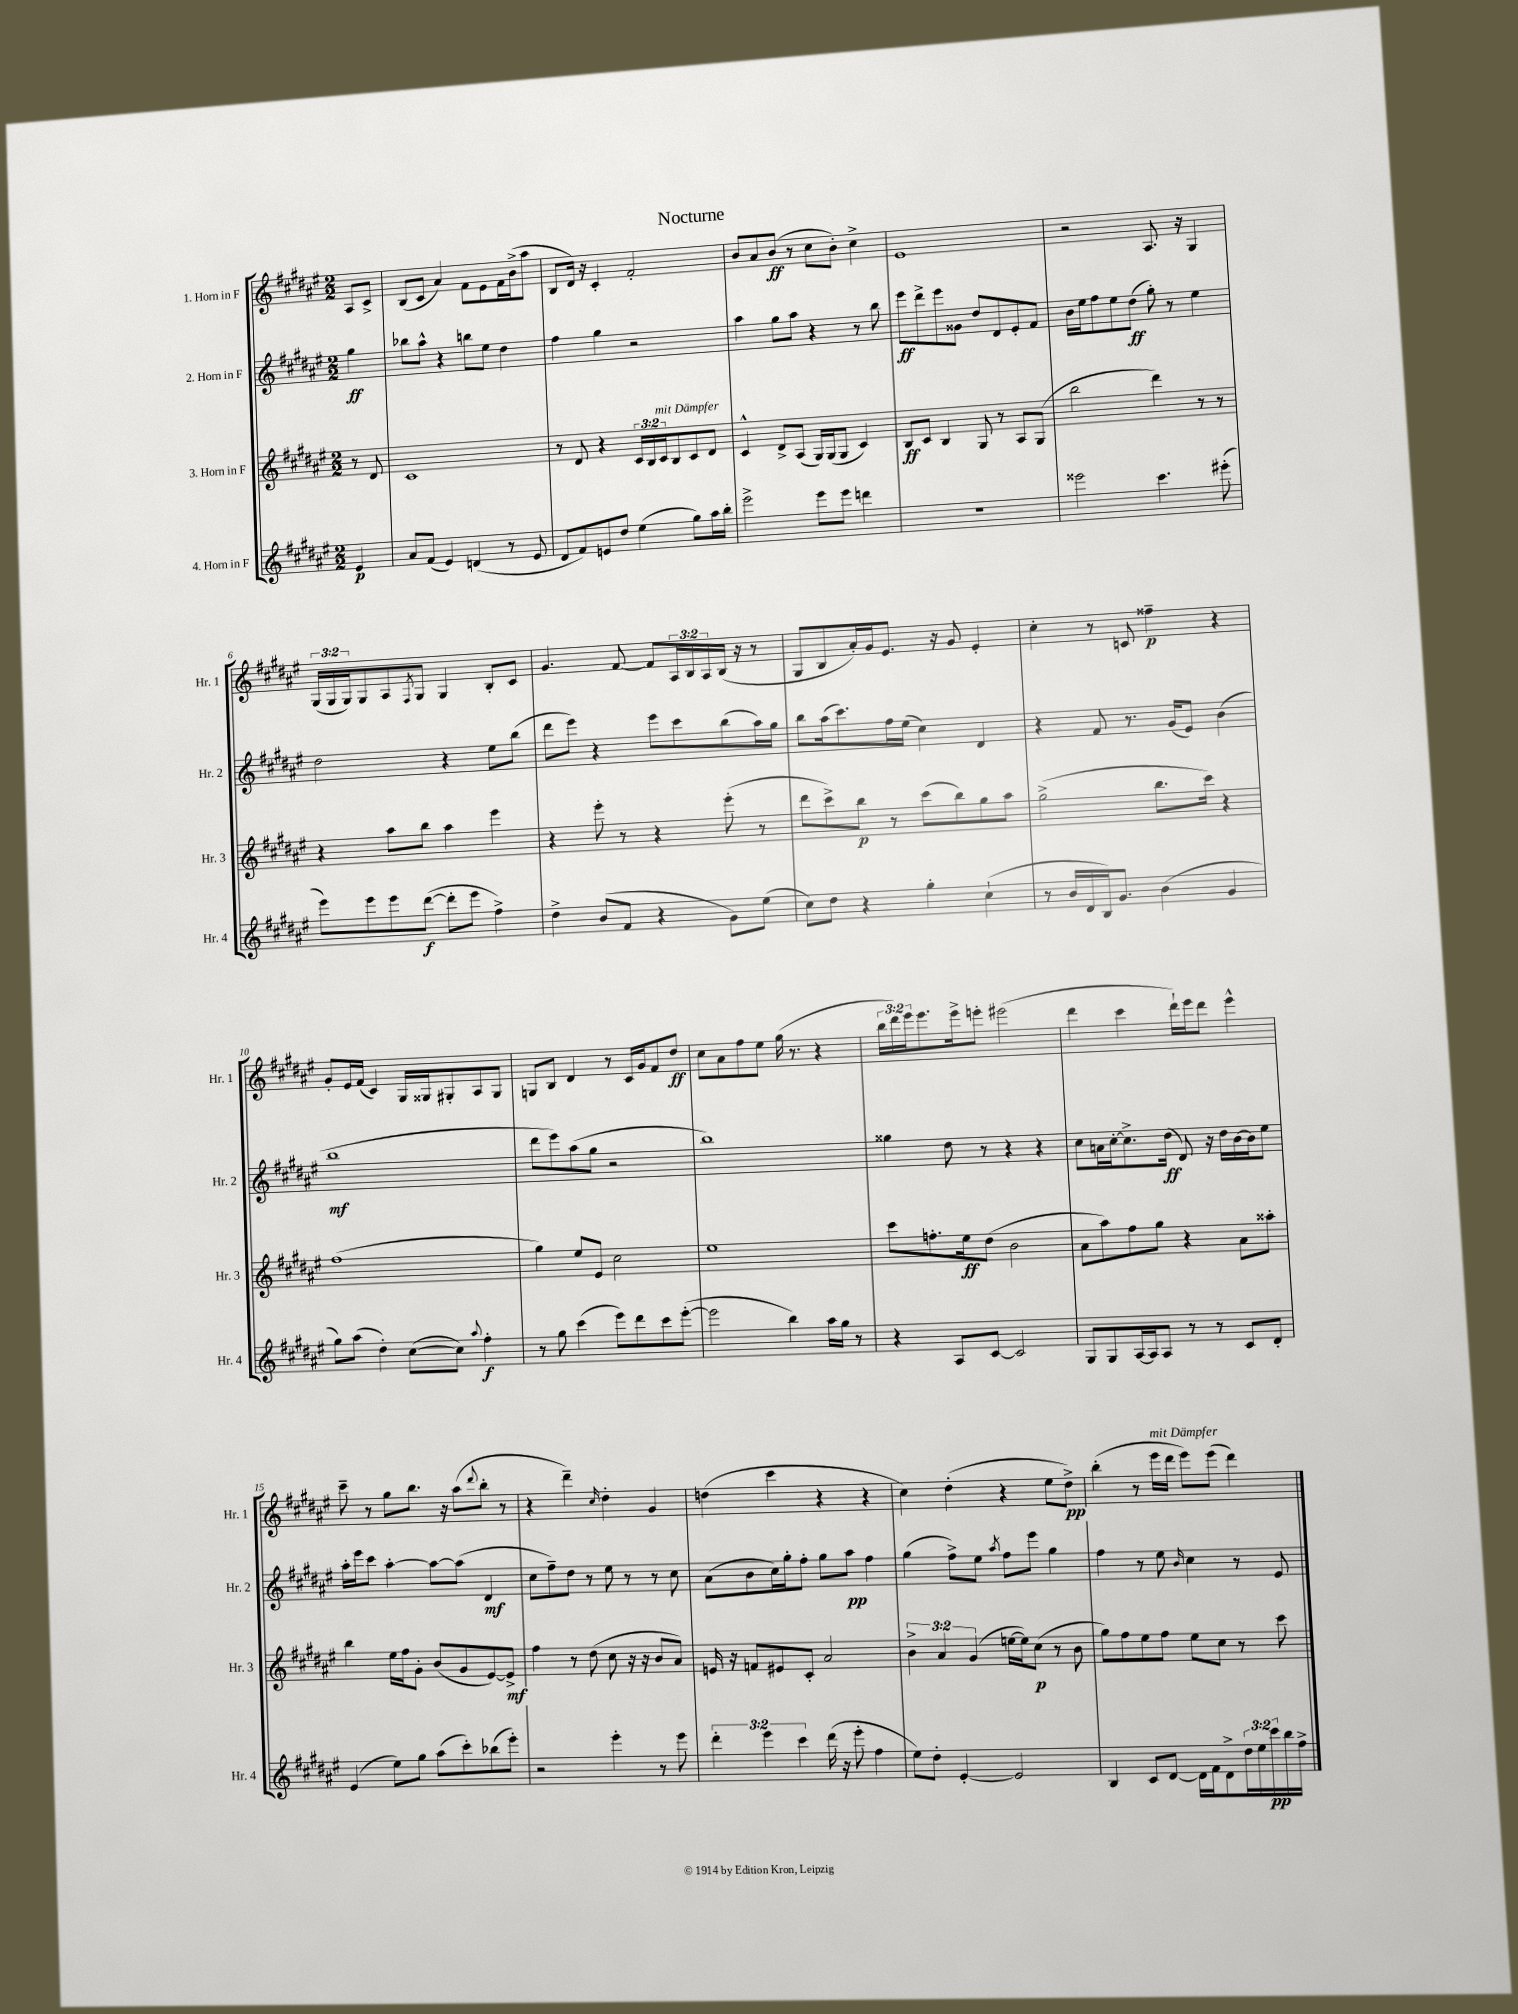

**kern	**kern	**kern	**kern
*staff4	*staff3	*staff2	*staff1
*clefG2	*clefG2	*clefG2	*clefG2
*k[f#c#g#d#a#e#]	*k[f#c#g#d#a#e#]	*k[f#c#g#d#a#e#]	*k[f#c#g#d#a#e#]
*M2/2	*M2/2	*M2/2	*M2/2
4e#	8r	4gg#	8A#
.	8d#	.	8c#^
=	=	=	=
8a#	1c#	8bb-	(8B
(8f#	.	8aa#^^	8c#
4e#)	.	4r	4a#)
(4d	.	8bb	8f#
.	.	8ee#	8e#
8r	.	4dd#	16f#
.	.	.	(16b^
8e#	.	.	8aa#
=	=	=	=
8d#	8r	4ff#	8B
8f#)	8d#	.	16d#)
.	.	.	16r
8e	4r	4gg#	4c#'
8dd#	.	.	.
(4ee#	24c#	2r	2f#'
.	24B	.	.
.	24c#	.	.
.	8B	.	.
8gg#)	8c#	.	.
16aa#	8d#	.	.
16bb'	.	.	.
=	=	=	=
2eee#^	4c#^^	4aa#	8b
.	.	.	8a#
.	8d#^	8gg#	(8b
.	(8A#	8aa#	8r
8eee#	16G#)	4r	8cc#
.	(16G#	.	.
8eee#	8G#	.	8b')
4ddd	4c#)	8r	4cc#^
.	.	8bb	.
=	=	=	=
1r	8B	8eee#	1e#
.	8c#	8ddd#^	.
.	4B	8eee#	.
.	.	8g##	.
.	8G#	8dd#	.
.	8r	8d#	.
.	8A#	8e#'	.
.	(8G#	8f#	.
=	=	=	=
2eee##	2bb	16b	2r
.	.	16ee#	.
.	.	8ff#	.
.	.	8ee#	.
.	.	(8dd#	.
4.ccc#	4ddd#)	8gg#')	8.A#
.	.	8r	.
.	.	.	16r
.	8r	4ee#	4G#
(8eee#'	8r	.	.
=	=	=	=
8eee#)	4r	2dd#	(24G#
.	.	.	24G#
.	.	.	24G#)
8eee#	.	.	8G#
8eee#	8aa#	.	8A#
.	.	.	8qF#
([8ddd#	8bb	.	8G#
8ddd#']	4aa#	4r	4G#
8eee#	.	.	.
4ff#^)	4eee#	8ee#	8B'
.	.	(8bb	8c#
=	=	=	=
4dd#^	4r	8ddd#	4.g#
.	.	8eee#)	.
(8b	8eee#'	4r	.
8f#	8r	.	[8f#
4r	4r	8eee#	8f#]
.	.	8ccc#	24A#
.	.	.	24B
.	.	.	24A#
8g#)	(8eee#'	(8bb	(16B
.	.	.	16r
(8ee#	8r	16aa#)	8r
.	.	16gg#	.
=	=	=	=
8cc#)	8ddd#	8bb	8G#
8dd#	8ccc#^)	(16aa#	8B
.	.	8.ccc#)	.
4r	8bb	.	16a#')
.	.	.	16g#
.	8r	16ff#	8.e#
.	.	(16ee#	.
4gg#'	(8ccc#	4cc#)	.
.	.	.	16r
.	8bb)	.	8g#
(4cc#`	8gg#	4d#	4e#'
.	8aa#	.	.
=	=	=	=
8r	(2gg#^	4r	4cc#'
16b	.	.	.
16d#	.	.	.
16B)	.	8f#	8r
8.g#	.	.	.
.	.	8.r	8c
(4b	8.bb	.	4ff##~
.	.	(16g#	.
.	.	8e#)	.
.	16ccc#)	.	.
4g#	4r	(4b	4r
=	=	=	=
8gg#)	(1ff#	1bb	8g#'
(8aa#	.	.	16e#
.	.	.	(16f#
4dd#')	.	.	4c#)
([8cc#	.	.	16G#
.	.	.	16G##
8cc#])	.	.	8G#'
8qqaa#	.	.	.
4ff#'	.	.	8A#
.	.	.	8G#
=	=	=	=
8r	4gg#)	8ddd#	8G
8gg#	.	8eee#)	8B
(4ccc#	8ee#	(8aa#	4d#
.	8e#	8gg#	.
8eee#)	2cc#	2r	8r
8ddd#	.	.	16c#
.	.	.	16g#
8ccc#	.	.	8f#
([8eee#'	.	.	8dd#
=	=	=	=
2eee#]	1ee#	1bb)	8cc#
.	.	.	8a#
.	.	.	8ff#
.	.	.	8ee#
4bb)	.	.	(16gg#
.	.	.	8.r
16aa#	.	.	4r
16gg#	.	.	.
8r	.	.	.
=	=	=	=
4r	8ccc#	4gg##	24bb
.	.	.	24ddd#)
.	.	.	24eee#
.	8.ff'	.	8.eee#
8A#	.	8dd#	.
.	16ee#	.	16eee#^
[8c#	(8dd#	8r	8eee'
2c#]	2b	4r	(2eee#
.	.	4r	.
=	=	=	=
8G#	8a#	8cc#	4ddd#
8G#	8aa#)	16a	.
.	.	[16cc#'	.
[16A#	8ff#	8.cc#^]	4ccc#
16A#]	.	.	.
8A#	8gg#	.	.
.	.	(16dd#	.
8r	4r	8d#)	16ddd#`)
.	.	.	16eee#
8r	.	16r	8ddd#
.	.	16dd#	.
8c#	8a#	[16b	4eee#^^
.	.	16b]	.
8d#'	8aa##'	8ee#	.
=	=	=	=
(4e#	4bb	16aa#'	8ccc#~
.	.	16eee#	.
.	.	8ccc#	8r
8ee#)	16ee#	[4aa#'	8gg#
.	16ff#	.	.
8gg#	8g#'	.	8.bb
(8aa#	(8b	8aa#_	.
.	.	.	16r
8ccc#')	8g#	(8aa#]	(8aa#
.	.	.	8qqddd#
(8bb-	[8e#)	4d#	8bb'
8eee#')	8e#^]	.	8r
=	=	=	=
2r	4ff#	8cc#	4r
.	.	8ff#~)	.
.	8r	8dd#	4ddd#~)
.	(8dd#	8r	.
.	.	.	16qqcc#
4eee#'	8cc#	8ee#	4dd#'
.	16r	8r	.
.	16r	.	.
8r	8b	8r	4g#
8eee#	8a#)	8cc#	.
=	=	=	=
6ddd#'	16e	(8a#	(4dd
.	16r	.	.
.	8f	8b	.
6eee#	.	.	.
.	8e#	16cc#)	4ccc#
.	.	16gg#'	.
6ccc#	.	.	.
.	8c#'	8ff#'	.
(16ddd#	2a#	8gg#	4r
16r	.	.	.
8eee#'	.	8aa#	.
4ff#	.	4ff#	4r
=	=	=	=
8ee#)	6b^	(4gg#	4cc#)
8dd#'	.	.	.
.	6a#	.	.
[4e#'	.	8ff#^)	(4dd#'
.	(6g#	.	.
.	.	8ee#	.
.	.	8qaa#	.
2e#]	[16ee	8ff#	4r
.	16ee])	.	.
.	(8cc#	8eee#	.
.	8r	4gg#	8ee#
.	8b	.	8dd#^)
=	=	=	=
4B	8gg#)	4ff#	(4bb'
.	8ff#	.	.
8c#	8ee#	8r	8r
[8d#	8ff#	8ee#	16eee#
.	.	.	16ddd#
.	.	16qqb	.
16d#]	8ee#	4cc#	8eee#)
16f#	.	.	.
8d#^	8cc#	.	(8eee#
24dd#	8r	8r	4ddd#)
24ee#	.	.	.
24ccc#	.	.	.
16bb	8ccc#	8e#	.
16ff#^	.	.	.
==	==	==	==
*-	*-	*-	*-
